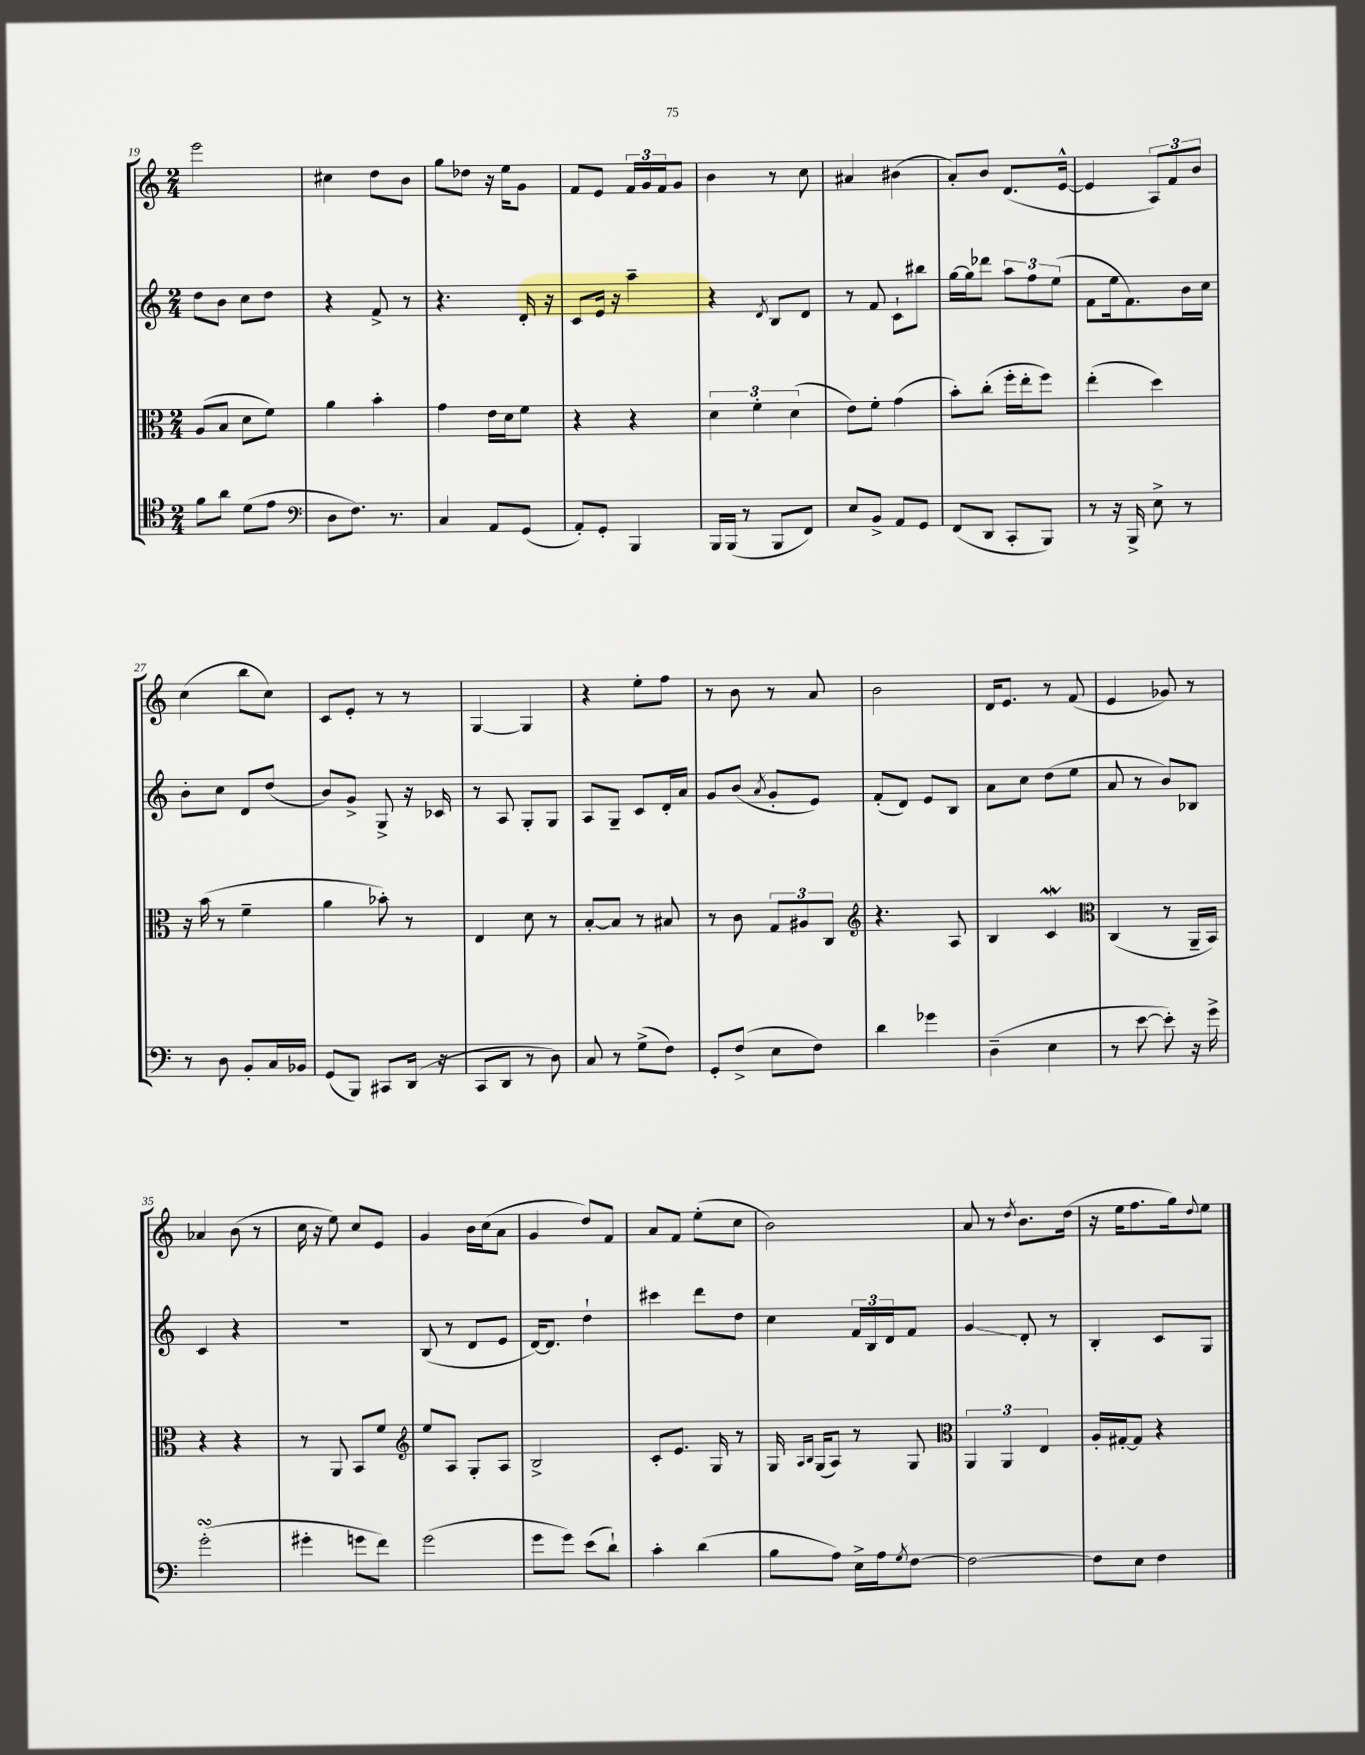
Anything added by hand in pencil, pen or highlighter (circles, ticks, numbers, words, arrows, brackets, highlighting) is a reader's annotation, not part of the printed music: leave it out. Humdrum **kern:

**kern	**kern	**kern	**kern
*staff4	*staff3	*staff2	*staff1
*clefC4	*clefC3	*clefG2	*clefG2
*k[]	*k[]	*k[]	*k[]
*M2/4	*M2/4	*M2/4	*M2/4
8f\L	(8A/L	8dd\L	2eee\
8a\J	8B/J	8b\J	.
(8d\L	8d\L	8cc\L	.
8e\J	8f\J)	8dd\J	.
=	=	=	=
*clefF4	*	*	*
8D\L	4a\	4r	4cc#\
8.F\J)	.	.	.
.	4b'\	8f^/	8dd\L
8.r	.	.	.
.	.	8r	8b\J
=	=	=	=
4C/	4g\	4.r	8gg\L
.	.	.	8dd-\J
8AA/L	16e\LL	.	16r
.	16d\J	.	16ee\LK
(8GG/J	8f\J	16d'/	8g\J
.	.	16r	.
=	=	=	=
8AA'/L)	4r	8c/L	8f/L
8GG'/J	.	16e/Jk	8e/J
.	.	16r	.
4BBB/	4r	4aa~\	24f/LL
.	.	.	24g/
.	.	.	24f/J
.	.	.	8g/J
=	=	=	=
16BBB/LL	6d\	4r	4b\
(16BBB/JJ	.	.	.
8r	.	.	.
.	6f'\	.	.
.	.	8qd/	.
8BBB/L	.	8B/L	8r
.	(6d\	.	.
8FF/J)	.	8d/J	8cc\
=	=	=	=
8E/L	8e\L)	8r	4a#/
8BB^/J	8f'\J	8f/	.
8AA/L	(4g\	8c`\L	(4b#\
8GG/J	.	8bb#\J	.
=	=	=	=
(8FF/L	8b'\L)	[16gg\LL	8a'/L)
.	.	16gg\]J	.
8DD/J	(8cc'\J	8ddd-\J	8b/J
8CC'/L	16ff'\LL	12aa\L	(8.d/L
.	16ee'\J	.	.
.	.	12ff\	.
8BBB/J)	8ff\J)	.	.
.	.	(12ee\J	.
.	.	.	[16e^^/Jk
=	=	=	=
8r	(4ee'\	8f\L	4e/]
16r	.	16ee\k	.
16BBB^/	.	8.f\)	.
8E^\	4dd\)	.	12A/L)
.	.	.	12f/
8r	.	16b\L	.
.	.	.	12b/J
.	.	16cc\JJ	.
=	=	=	=
8r	16r	8b'\L	(4cc\
.	(16b\	.	.
8D\	8r	8cc\J	.
8BB'/L	4f~\	8d/L	8bb\L
16C/L	.	(8dd/J	8cc\J)
16BB-/JJ	.	.	.
=	=	=	=
(8GG/L	4a\	8b/L)	8c/L
8BBB/J)	.	8g^/J	8e'/J
8CC#/L	8b-'\)	8G^/	8r
(16DD/Jk	8r	16r	8r
16r	.	16c-/	.
=	=	=	=
8CC/L	4E/	8r	[4G/
8DD/J	.	8A/	.
8r	8d\	8G'/L	4G/]
8D\)	8r	8G/J	.
=	=	=	=
8C/	[8B'/L	8A/L	4r
8r	8B/]J	8G~/J	.
(8G^\L	8r	8c/L	8ee'\L
8F\J)	8B#/	16d'/L	8ff\J
.	.	16a/JJ	.
=	=	=	=
8GG'/L	8r	8g/L	8r
(8F^/J	8c\	(8b/J	8b\
.	.	8qa/	.
8E\L	12G/L	8g'/L	8r
.	12A#/	.	.
8F\J)	.	8e/J)	8a/
.	12C/J	.	.
=	=	=	=
*	*clefG2	*	*
4d\	4.r	(8f'/L	2b\
.	.	8d/J)	.
4g-\	.	8e/L	.
.	8A/	8B/J	.
=	=	=	=
(4D~\	4B/	8a\L	16d/LK
.	.	.	8.e/J
.	.	8cc\J	.
4E\	4c/	(8dd\L	8r
.	.	8ee\J	(8f/
=	=	=	=
*	*clefC3	*	*
8r	(4C/	8a/	4e/
[8e\	.	8r	.
8e'\])	8r	8b/L)	8g-/)
16r	16AA~/LL	8B-/J	8r
16g^\	16BB/JJ)	.	.
=	=	=	=
(2g'\	4r	4c/	4a-/
.	4r	4r	(8b\
.	.	.	8r
=	=	=	=
4g#'\	8r	2r	16cc\
.	.	.	16r
.	8AA/	.	8ee\)
8g\L	8BB/L	.	8cc/L
8f\J)	8f/J	.	8e/J
=	=	=	=
*	*clefG2	*	*
(2g\	8ee/L	(8B/	4g/
.	8A/J	8r	.
.	8G'/L	8d/L	16b\LL
.	.	.	(16cc\J
.	8A/J	8e/J	8a\J
=	=	=	=
8g\L	2B^/	[16d/LK)	4g/
.	.	8.d/]J	.
8g\J)	.	.	.
(8e\L	.	4dd`\	8dd/L)
8d`\J)	.	.	8f/J
=	=	=	=
4c'\	8c'/L	4ccc#\	8a/L
.	8.e/J	.	8f/J
(4d\	.	8ddd\L	(8ee'\L
.	16G/	.	.
.	8r	8dd\J	8cc\J
=	=	=	=
8B\L	16G/	4cc\	2b\)
.	16qqA/LL	.	.
.	16qqB/JJ	.	.
.	(16G/LK	.	.
8A\J)	8A/J)	.	.
16E^\LL	8r	24f/LL	.
.	.	24B/	.
16A\J	.	.	.
.	.	24d/J	.
8qG/	.	.	.
[8F\J	8G/	8f/J	.
=	=	=	=
*	*clefC3	*	*
2F\_	6AA/	4g/	8a/
.	.	.	8r
.	6AA/	.	.
.	.	.	8qdd/
.	.	8d'/	8.b\L
.	6E/	.	.
.	.	8r	.
.	.	.	(16dd\Jk
=	=	=	=
8F\]L	16A'/LL	4B'/	16r
.	[16G#'/J	.	16ee\LK
8E\J	8G#/]J	.	8.ff\
4F\	4r	8c/L	.
.	.	.	16gg\k)
.	.	.	8qqdd/
.	.	8G/J	8ee\J
==	==	==	==
*-	*-	*-	*-
